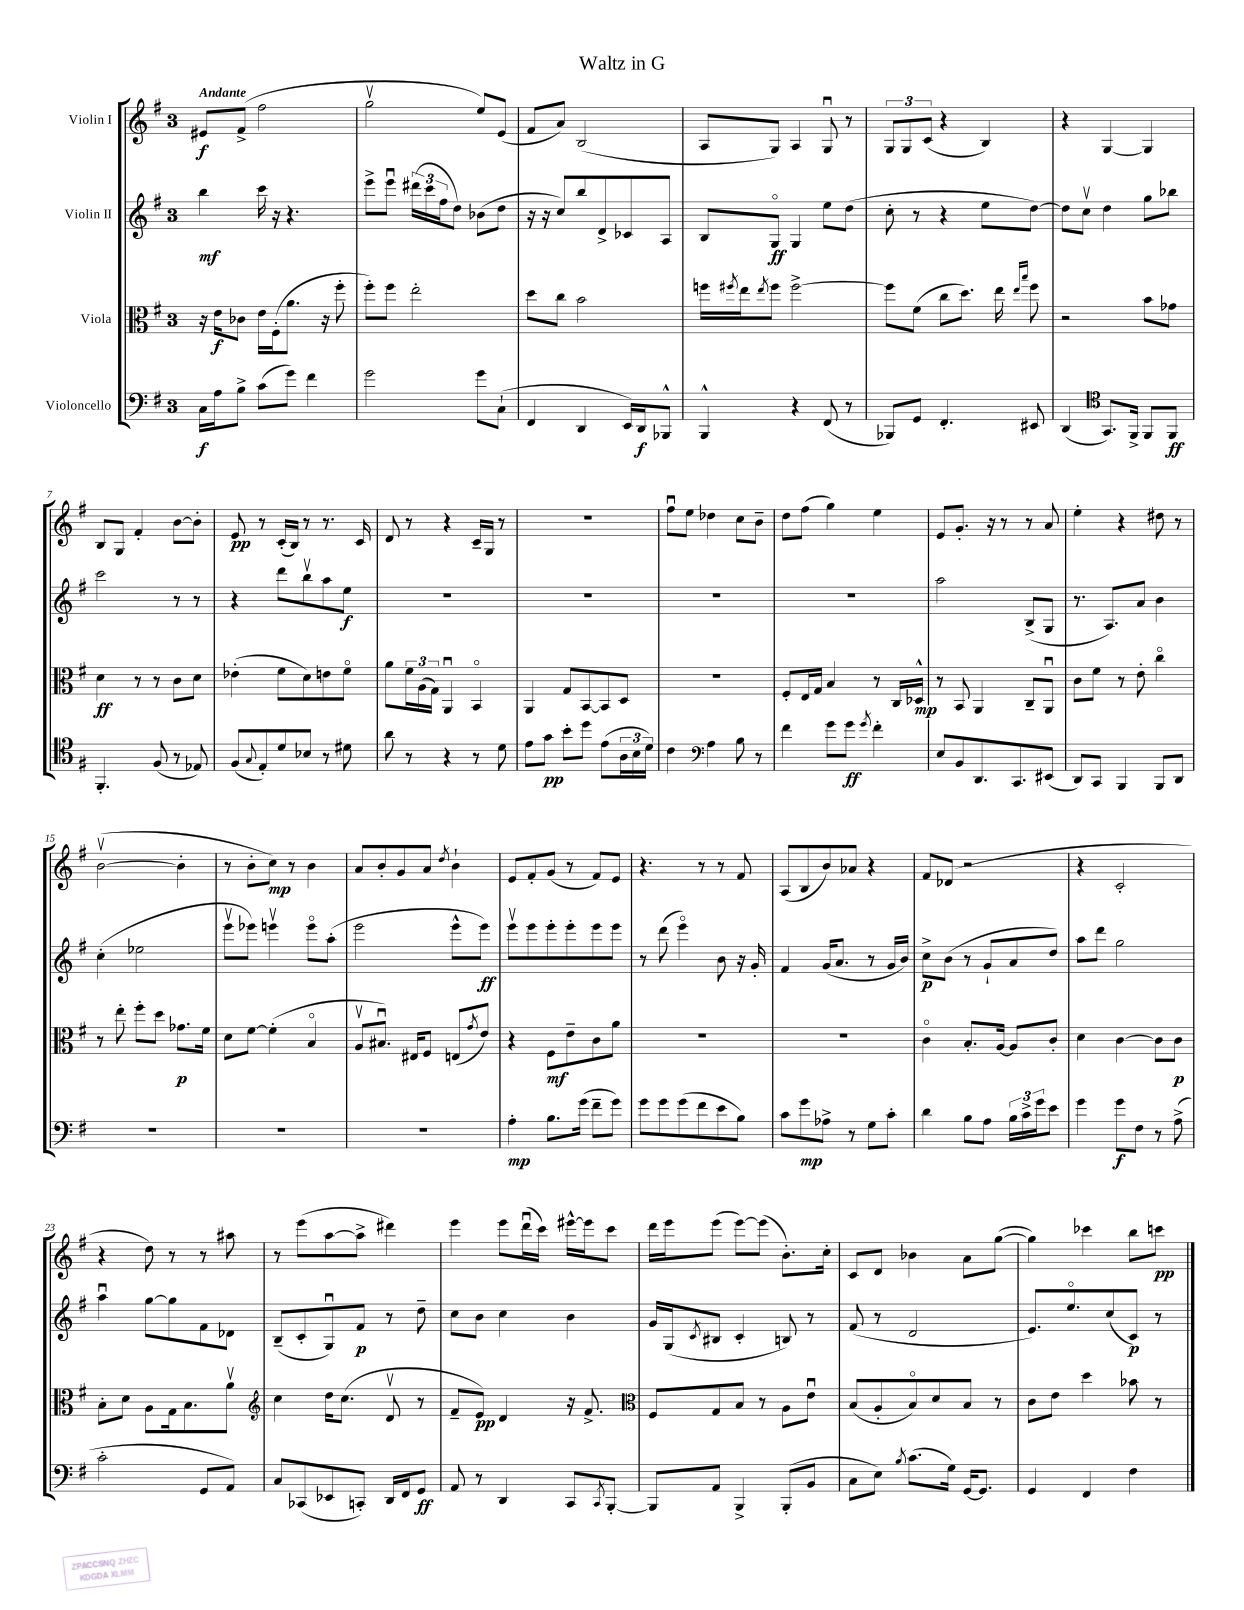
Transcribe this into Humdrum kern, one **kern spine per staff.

**kern	**kern	**kern	**kern
*staff4	*staff3	*staff2	*staff1
*clefF4	*clefC3	*clefG2	*clefG2
*k[f#]	*k[f#]	*k[f#]	*k[f#]
*M3/4	*M3/4	*M3/4	*M3/4
16C	16r	4bb	8e#
16A	16e	.	.
8B^	8c-	.	(8f#^
(8c	16e	16ccc	2ff#
.	(16F#'	16r	.
8g)	8.a	4.r	.
4f#	.	.	.
.	16r	.	.
.	8ff#'	.	.
=	=	=	=
2g	8ff#')	8eee^	2ggv
.	8ff#	8eeeu	.
.	2ee'	(24ddd#	.
.	.	24ccc	.
.	.	24ff#	.
.	.	8dd)	.
8g	.	(8b-	8ee)
(8C`	.	8dd	(8e
=	=	=	=
4FF#	8dd	16r	8f#
.	.	16r	.
.	8cc	8cc)	8a)
4DD	2b	8bb	(2B
.	.	8d^	.
16EE)	.	8c-	.
16DD	.	.	.
8BBB-^^	.	8A	.
=	=	=	=
4BBB^^	16ff	8B	8A
.	8qff#	.	.
.	16ee	.	.
.	8qee	.	.
.	8ff#	8Go	8G)
4r	[2ff#^	4G	4A
(8FF#	.	8ee	8Gu
8r	.	(8dd	8r
=	=	=	=
8BBB-)	8ff#]	8cc'	12G
.	.	.	12G
8GG	(8f#	8r	.
.	.	.	(12c
4.FF#'	8cc	4r	4r
.	8.dd)	.	.
.	.	8ee	4B)
.	16ee	.	.
.	16qqee	.	.
.	16qqbb	.	.
8EE#	8ff#	[8dd)	.
=	=	=	=
(4DD	2r	8dd]	4r
.	.	8ccv	.
*clefC4	*	*	*
8.GG)	.	4dd	[4G
16FF#^	.	.	.
8FF#	8b	8gg	4G]
8FF#	8g-	8bb-	.
=	=	=	=
4.FF#'	4d	2ccc	8B
.	.	.	8G
.	8r	.	4f#'
(8F#	8r	.	.
8r	8c	8r	[8b
8E-)	8d	8r	8b']
=	=	=	=
(8F#	(4e-'	4r	8e
8qqG	.	.	.
8E')	.	.	8r
8d	8f#	8ddd	(16c'
.	.	.	16B)
8B-	8d)	8bbv	8r
8r	8e	8aa	8.r
8d#	8f#o	8ee	.
.	.	.	16c
=	=	=	=
8a	8a	2.r	8d
8r	24f#	.	8r
.	(24A	.	.
.	24G)	.	.
4r	4AAu	.	4r
8r	4BBo	.	16c~
.	.	.	16G
8d	.	.	8r
=	=	=	=
8e	4AA	2.r	2.r
8g	.	.	.
8b'	8G	.	.
8dd	[8BB	.	.
(8e	8BB]	.	.
24A	8D	.	.
24B	.	.	.
24d)	.	.	.
=	=	=	=
4c	2.r	2.r	8ff#u
.	.	.	8ee
*clefF4	*	*	*
4A	.	.	4dd-
8B	.	.	8cc
8r	.	.	8b~
=	=	=	=
4f#	8F#'	2.r	8dd
.	16E	.	(8ff#
.	16G	.	.
8g	4B	.	4gg)
8g	.	.	.
8qg	.	.	.
4f#'	8r	.	4ee
.	16C	.	.
.	16D-^^	.	.
=	=	=	=
8E	8r	2aa	8e
8BB	8BB	.	8.g'
8.DD	4AA	.	.
.	.	.	16r
.	.	.	8r
8.CC	.	.	.
.	8C~	(8B^	8r
(8EE#	8AAu	8G	8a
=	=	=	=
8DD)	8c	8.r	4ee'
8CC	8f#	.	.
.	.	8.A)	.
4BBB	8r	.	4r
.	8e'	8a	.
8BBB	4cco	4b	8dd#
8DD	.	.	8r
=	=	=	=
2.r	8r	(4cc'	([2bv
.	8ee'	.	.
.	8ff#'	2ee-	.
.	8dd	.	.
.	8.g-	.	4b']
.	16f#	.	.
=	=	=	=
2.r	8d	8eeev	8r
.	[8f#	8eee-)	8b'
.	(4f#']	4eeev	8cc)
.	.	.	8r
.	4Bo	8eeeo	4b
.	.	(8aa'	.
=	=	=	=
2.r	8Av	2eee	8a
.	8.B#u)	.	8b'
.	.	.	8g
.	16E#	.	.
.	8F#	.	8a
.	.	.	8qdd
.	(8E	8eee^^	4b`
.	8qg	.	.
.	8e)	8eee)	.
=	=	=	=
4A'	4r	8eeev	8e
.	.	8eee	8f#'
8.B	8F#	8eee'	(8g
.	8e~	8eee'	8r
(16g	.	.	.
8f#~	8c	8eee	8f#)
8g)	8a	8eee	8e
=	=	=	=
8g	2.r	8r	4.r
8g	.	(8ddd	.
(8g	.	4eeeo)	.
8f#	.	.	8r
8e	.	8b	8r
8B)	.	16r	8f#
.	.	16g'	.
=	=	=	=
8c	2.r	4f#	(8A
8g	.	.	8B
8A-^	.	(16g	8b)
.	.	8.a	.
8r	.	.	8a-
8G	.	8r	4r
8c'	.	16g	.
.	.	16b)	.
=	=	=	=
4d	4co	8cc^	8f#
.	.	(8b	(8d-
8B	8.B'	8r	2r
8A	.	8g`	.
.	[16A	.	.
24B	8A]	8a	.
24c^	.	.	.
24g	.	.	.
8e	8c'	8dd)	.
=	=	=	=
4g	4d	8aa	4r
.	.	8ddd	.
8g	[4c	2gg	2c'
8F#	.	.	.
8r	8c]	.	.
(8A^	8c	.	.
=	=	=	=
2c'	8B'	4aau	4r
.	8d	.	.
.	8A	[8gg	8dd)
.	16G	8gg]	8r
.	8.B	.	.
8GG	.	8f#	8r
8AA)	8av	8d-	8aa#
=	=	=	=
*	*clefG2	*	*
8C	4cc	(8B~	8r
(8CC-	.	8c'	(8eee
8EE-	16dd	8Gu)	[8aa
.	(8.cc	.	.
8CC')	.	8f#	8aa^]
16DD	8dv	8r	4ddd#)
16FF#	.	.	.
8GG	8r	8dd~	.
=	=	=	=
8AA	8f#~	8cc	4eee
8r	8e)	8b	.
4DD	4d	4cc	8eee
.	.	.	(16dddu
.	.	.	16ccc)
8CC	16r	4b	[16eee#^^
.	8.f#^	.	16eee#]
8qCC	.	.	.
[8BBB'	.	.	8ccc
=	=	=	=
*	*clefC3	*	*
8BBB]	8F#	16g	16ddd
.	.	(16G	16eee
.	.	8qc	.
8AA	8G	8B#	(8eee
4BBB^	8B	4c'	[8eee)
.	8r	.	(8eee]
(8BBB'	8A	8B)	8.b')
8BB	8eu	8r	.
.	.	.	16cc'
=	=	=	=
8C	(8B	(8f#	8c
8E)	8A'	8r	8d
8qB	.	.	.
(8.c	8Bo)	2d	4b-
.	8d	.	.
16G)	.	.	.
[16GG	8B	.	8a
8.GG]	.	.	.
.	8r	.	([8gg
=	=	=	=
4GG	8c	8.e)	4gg])
.	8e	.	.
.	.	8.eeo	.
4FF#	4dd	.	4ccc-
.	.	(8cc	.
4F#	8b-	8c)	8bb
.	8r	8r	8ccc
==	==	==	==
*-	*-	*-	*-
